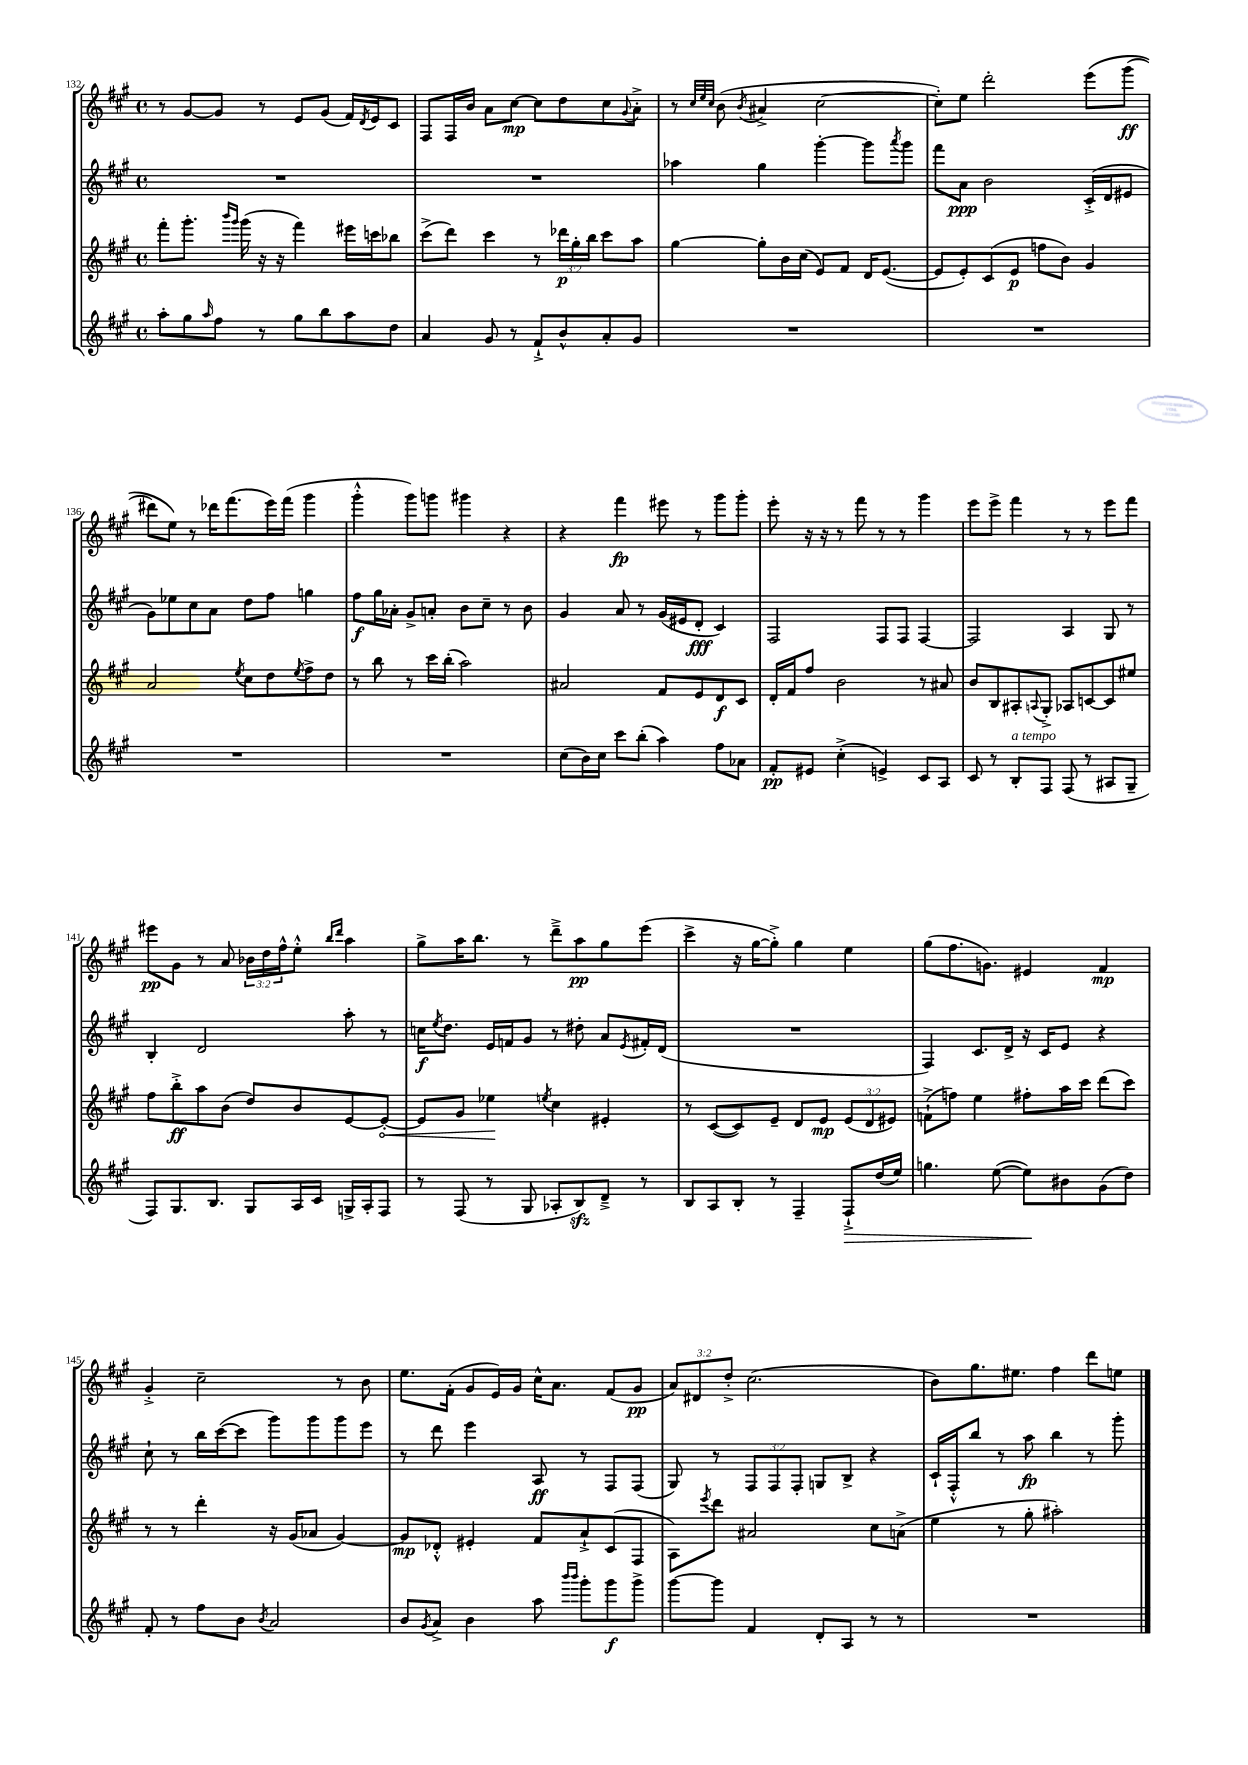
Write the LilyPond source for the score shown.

<<
\new StaffGroup <<
\new Staff = "s0" {
    \clef treble \key a \major \defaultTimeSignature \time 4/4 \override Staff.TupletNumber.text = #tuplet-number::calc-fraction-text
    r8 gis'8~ gis'8 r8 e'8 gis'8( fis'16) \acciaccatura { d'8 } e'16 cis'8 |
    fis8 fis16 b'16 a'8 cis''8~\mp cis''8 d''8 cis''8 \appoggiatura { gis'8 } a'8-.-> |
    r8 \grace { cis''32 e''32 cis''32 } b'8( \acciaccatura { b'8 } ais'4-> cis''2~ |
    cis''8-.) e''8 d'''2-. e'''8\( gis'''8\ff( |
    dis'''8) e''8\) r8 des'''16 fis'''8.( e'''16) fis'''16( gis'''4 |
    gis'''4-.-^ gis'''8) g'''8 gis'''4 r4 |
    r4 fis'''4\fp eis'''8 r8 gis'''8 gis'''8-. |
    e'''8-. r16 r16 r8 fis'''8 r8 r8 gis'''4 |
    e'''8 e'''8-> fis'''4 r8 r8 e'''8 fis'''8 |
    eis'''8\pp gis'8 r8 a'8 \tuplet 3/2 { bes'16 d''16 fis''16-^ } e''8-.-^ \grace { b''16 d'''16 } a''4 |
    gis''8-> a''16 b''8. r8 d'''8---> a''8\pp gis''8 e'''8( |
    cis'''4-> r16 gis''16~ gis''8-.->) gis''4 e''4 |
    gis''8( fis''8. g'8.) eis'4 fis'4\mp |
    gis'4-.-> cis''2-- r8 b'8 |
    e''8. fis'16-.( gis'8 e'16) gis'16 cis''16-^ a'8. fis'8( gis'8\pp |
    \tuplet 3/2 { a'8) dis'8 d''8-.-> } cis''2.( |
    b'8) gis''8. eis''8. fis''4 d'''8 e''8 \bar "|." |
}
\new Staff = "s1" {
    \clef treble \key a \major \defaultTimeSignature \time 4/4 \override Staff.TupletNumber.text = #tuplet-number::calc-fraction-text
    R1 |
    R1 |
    aes''4 gis''4 gis'''4~-. gis'''8 \acciaccatura { a'''8 } gis'''8 |
    fis'''8 a'8\ppp b'2 cis'16-.->( d'16 eis'8 |
    gis'8) ees''8 cis''8 a'8 d''8 fis''8 g''4 |
    fis''8\f gis''16 aes'16-. gis'8-> a'8-. b'8 cis''8-- r8 b'8 |
    gis'4 a'8 r8 gis'16( eis'16 d'8-.\fff cis'4) |
    fis2 fis8 fis8 fis4~ |
    fis2 a4 gis8 r8 |
    b4-. d'2 a''8-. r8 |
    c''16\f \acciaccatura { e''8 } d''8. e'16 f'16 gis'8 r8 dis''8-. a'8 \acciaccatura { e'8 } fis'16-. d'16( |
    R1 |
    fis4) cis'8. d'16-> r16 cis'16 e'8 r4 |
    cis''8-! r8 b''16 cis'''16~( cis'''8 gis'''8) gis'''8 gis'''8 e'''8 |
    r8 d'''8 e'''4 a8\ff r8 fis8 fis8( |
    gis8) r8 \tuplet 3/2 { fis8 fis8 fis8-. } g8 b8-> r4 |
    cis'16-! fis16-.-^ b''8 r8 a''8\fp b''4 r8 gis'''8-. \bar "|." |
}
\new Staff = "s2" {
    \clef treble \key a \major \defaultTimeSignature \time 4/4 \override Staff.TupletNumber.text = #tuplet-number::calc-fraction-text
    fis'''8-. gis'''8.-. \grace { b'''16 gis'''16 } gis'''16( r16 r16 fis'''4) eis'''16 c'''16 bes''8 |
    cis'''8->( d'''8) cis'''4 r8 \tuplet 3/2 { des'''16\p gis''16-. b''16 } cis'''8 a''8 |
    gis''4~ gis''8-. b'16 cis''16( e'8) fis'8 d'16 e'8.~( |
    e'8 e'8-.) cis'8( e'8\p f''8 b'8) gis'4 |
    a'2 \acciaccatura { e''8 } cis''8 d''8 \acciaccatura { e''8 } fis''8-> d''8 |
    r8 b''8 r8 cis'''16 b''16-.( a''2) |
    ais'2 fis'8 e'8 d'8\f cis'8 |
    d'16-. fis'16 fis''8 b'2 r8 ais'8 |
    b'8 b8 ais8-. \appoggiatura { a8 } gis8-.-> aes8 c'8~ c'8 eis''8 |
    fis''8 b''8-.->\ff a''8 b'8( d''8) b'8 e'8~ \once \override Hairpin.circled-tip = ##t e'8~-.\< |
    e'8 gis'8 ees''4\! \acciaccatura { e''8 } cis''4 eis'4-. |
    r8 cis'8~( cis'8) e'8-- d'8 e'8\mp \tuplet 3/2 { e'8( d'8 eis'8) } |
    f'8-!->( f''8) e''4 fis''8-. a''16 cis'''16 d'''8( cis'''8) |
    r8 r8 d'''4-. r16 gis'16( aes'8 gis'4~) |
    gis'8\mp des'8-.-^ eis'4-. fis'8 a'8-!-> cis'8( fis8 |
    a8) \acciaccatura { e'''8 } d'''8 ais'2 cis''8 a'8->( |
    e''4 r8 gis''8-. ais''2-.) \bar "|." |
}
\new Staff = "s3" {
    \clef treble \key a \major \defaultTimeSignature \time 4/4
    a''8-. gis''8 \grace { a''16 } fis''8 r8 gis''8 b''8 a''8 d''8 |
    a'4 gis'8 r8 fis'8-!-> b'8-^ a'8-. gis'8 |
    R1 |
    R1 |
    R1 |
    R1 |
    cis''8( b'16) cis''16 cis'''8 b''8-.( a''4) fis''8 aes'8 |
    fis'8-.\pp eis'8 cis''4-.->( e'4->) cis'8 a8 |
    cis'8 r8 b8-.^\markup { \italic "a tempo" } fis8 fis8( r8 ais8 gis8-- |
    fis8) gis8. b8. gis8 a16 cis'16 g16-> a16-. fis8 |
    r8 fis8( r8 gis8 aes8-. b8\sfz) d'8---> r8 |
    b8 a8 b8-. r8 fis4-- fis8-!->\> d''16( e''16) |
    g''4. e''8~( e''8\!) bis'8 gis'8( d''8) |
    fis'8-. r8 fis''8 b'8 \acciaccatura { b'8 } a'2 |
    b'8 \acciaccatura { gis'8 } a'8-> b'4 a''8 \grace { b'''16 b'''16 } gis'''8-. gis'''8\f gis'''8-> |
    gis'''8~ gis'''8 fis'4 d'8-. a8 r8 r8 |
    R1 \bar "|." |
}
>>
>>
\layout { \context { \Score currentBarNumber = #132 } }
